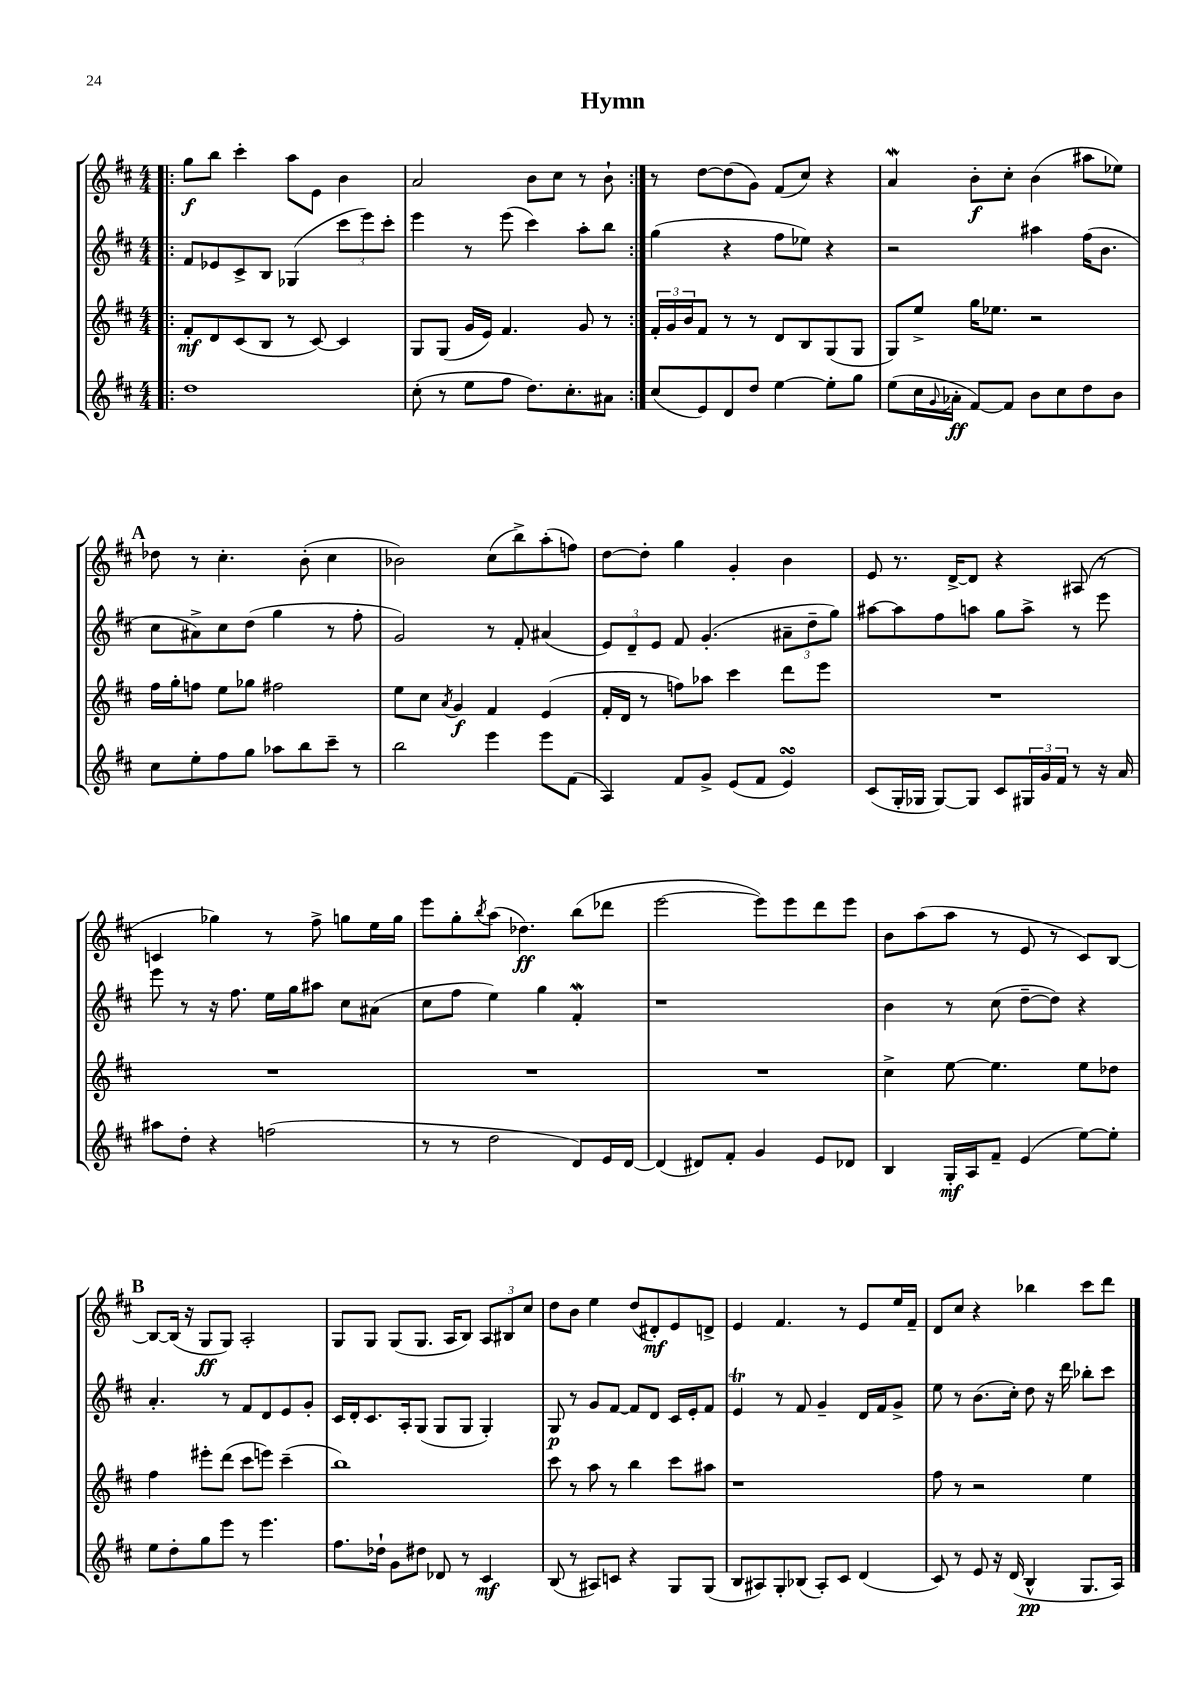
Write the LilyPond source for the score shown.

\header { title = "Hymn" }
<<
\new StaffGroup <<
\new Staff = "s0" {
    \clef treble \key d \major \numericTimeSignature \time 4/4
    \repeat volta 2 { \bar ".|:" g''8\f b''8 cis'''4-. a''8 e'8 b'4 |
    a'2 b'8 cis''8 r8 b'8-! | }
    r8 d''8~ d''8( g'8) fis'8( cis''8) r4 |
    a'4\mordent b'8-.\f cis''8-. b'4( ais''8 ees''8) |
    \mark \markup { \bold "A" } des''8 r8 cis''4.-. b'8-.( cis''4 |
    bes'2) cis''8( b''8->) a''8-.( f''8) |
    d''8~ d''8-. g''4 g'4-. b'4 |
    e'8 r8. d'16~-> d'8 r4 ais8( r8 |
    c'4 ges''4) r8 fis''8-> g''8 e''16 g''16 |
    e'''8 g''8-. \acciaccatura { b''8 } a''8( des''4.\ff) b''8( des'''8 |
    e'''2~ e'''8) e'''8 d'''8 e'''8 |
    b'8 a''8( a''8 r8 e'8 r8 cis'8) b8~ |
    \mark \markup { \bold "B" } b8~ b16( r16 g8\ff g8) a2-. |
    g8 g8 g8( g8. a16 b8) \tuplet 3/2 { a8 bis8 cis''8 } |
    d''8 b'8 e''4 d''8( dis'8-.\mf) e'8 d'8-> |
    e'4 fis'4. r8 e'8 e''16 fis'16-- |
    d'8 cis''8 r4 bes''4 cis'''8 d'''8 \bar "|." |
}
\new Staff = "s1" {
    \clef treble \key d \major \numericTimeSignature \time 4/4
    \repeat volta 2 { \bar ".|:" fis'8 ees'8 cis'8-> b8 ges4( \tuplet 3/2 { cis'''8 e'''8) cis'''8-. } |
    e'''4 r8 e'''8( cis'''4) a''8-. b''8 | }
    g''4( r4 fis''8 ees''8) r4 |
    r2 ais''4 fis''16( b'8. |
    \mark \markup { \bold "A" } cis''8 ais'8->) cis''8 d''8( g''4 r8 fis''8-. |
    g'2) r8 fis'8-. ais'4( |
    \tuplet 3/2 { e'8) d'8-- e'8 } fis'8 g'4.-.( \tuplet 3/2 { ais'8-- d''8-- g''8) } |
    ais''8~ ais''8 fis''8 a''8 g''8 a''8-> r8 e'''8 |
    e'''8 r8 r16 fis''8. e''16 g''16 ais''8 cis''8 ais'8( |
    cis''8 fis''8 e''4) g''4 fis'4-.\mordent |
    r1 |
    b'4 r8 cis''8( d''8~-- d''8) r4 |
    \mark \markup { \bold "B" } a'4.-. r8 fis'8 d'8 e'8 g'8-. |
    cis'16 d'16-. cis'8. a16-. g8( g8 g8 g4-.) |
    g8\p r8 g'8 fis'8~ fis'8 d'8 cis'16 e'16-. fis'8 |
    e'4\trill r8 fis'8 g'4-- d'16 fis'16 g'8-> |
    e''8 r8 b'8.( cis''16-.) d''8 r16 d'''16 bes''8-. cis'''8 \bar "|." |
}
\new Staff = "s2" {
    \clef treble \key d \major \numericTimeSignature \time 4/4
    \repeat volta 2 { \bar ".|:" fis'8-.\mf d'8 cis'8( b8 r8 cis'8~) cis'4 |
    g8 g8( g'16 e'16) fis'4. g'8 r8 | }
    \tuplet 3/2 { fis'16-. g'16 b'16 } fis'8 r8 r8 d'8 b8 g8( g8 |
    g8) e''8-> g''16 ees''8. r2 |
    \mark \markup { \bold "A" } fis''16 g''16-. f''8 e''8 ges''8 fis''2 |
    e''8 cis''8 \acciaccatura { a'8 } g'4\f fis'4 e'4( |
    fis'16-. d'16 r8 f''8) aes''8 cis'''4 d'''8 e'''8 |
    R1 |
    R1 |
    R1 |
    R1 |
    cis''4-> e''8~ e''4. e''8 des''8 |
    \mark \markup { \bold "B" } fis''4 eis'''8-. d'''8( cis'''8 e'''8) cis'''4--( |
    b''1) |
    cis'''8 r8 a''8 r8 b''4 cis'''8 ais''8 |
    r1 |
    fis''8 r8 r2 e''4 \bar "|." |
}
\new Staff = "s3" {
    \clef treble \key d \major \numericTimeSignature \time 4/4
    \repeat volta 2 { \bar ".|:" d''1 |
    cis''8-.( r8 e''8 fis''8 d''8.) cis''8.-. ais'8 | }
    cis''8( e'8) d'8 d''8 e''4~ e''8-. g''8 |
    e''8( cis''16 \appoggiatura { g'8 } aes'16-.\ff fis'8~) fis'8 b'8 cis''8 d''8 b'8 |
    \mark \markup { \bold "A" } cis''8 e''8-. fis''8 g''8 aes''8 b''8 cis'''8-- r8 |
    b''2 e'''4 e'''8 fis'8( |
    a4) fis'8 g'8-> e'8( fis'8 e'4\turn) |
    cis'8( g16-. ges16 ges8~) ges8 cis'8 \tuplet 3/2 { gis16 g'16 fis'16 } r8 r16 a'16 |
    ais''8 d''8-. r4 f''2( |
    r8 r8 d''2 d'8) e'16 d'16~ |
    d'4( dis'8) fis'8-. g'4 e'8 des'8 |
    b4 g16-.\mf a16 fis'8-- e'4( e''8~) e''8-. |
    \mark \markup { \bold "B" } e''8 d''8-. g''8 e'''8 r8 e'''4. |
    fis''8. des''16-! g'8 dis''8 des'8 r8 cis'4\mf |
    b8( r8 ais8) c'8 r4 g8 g8( |
    b8 ais8) g8-. bes8( ais8-.) cis'8 d'4( |
    cis'8) r8 e'8 r16 d'16( b4-^\pp g8. a16) \bar "|." |
}
>>
>>
\layout { \context { \Score \remove "Bar_number_engraver" } }
